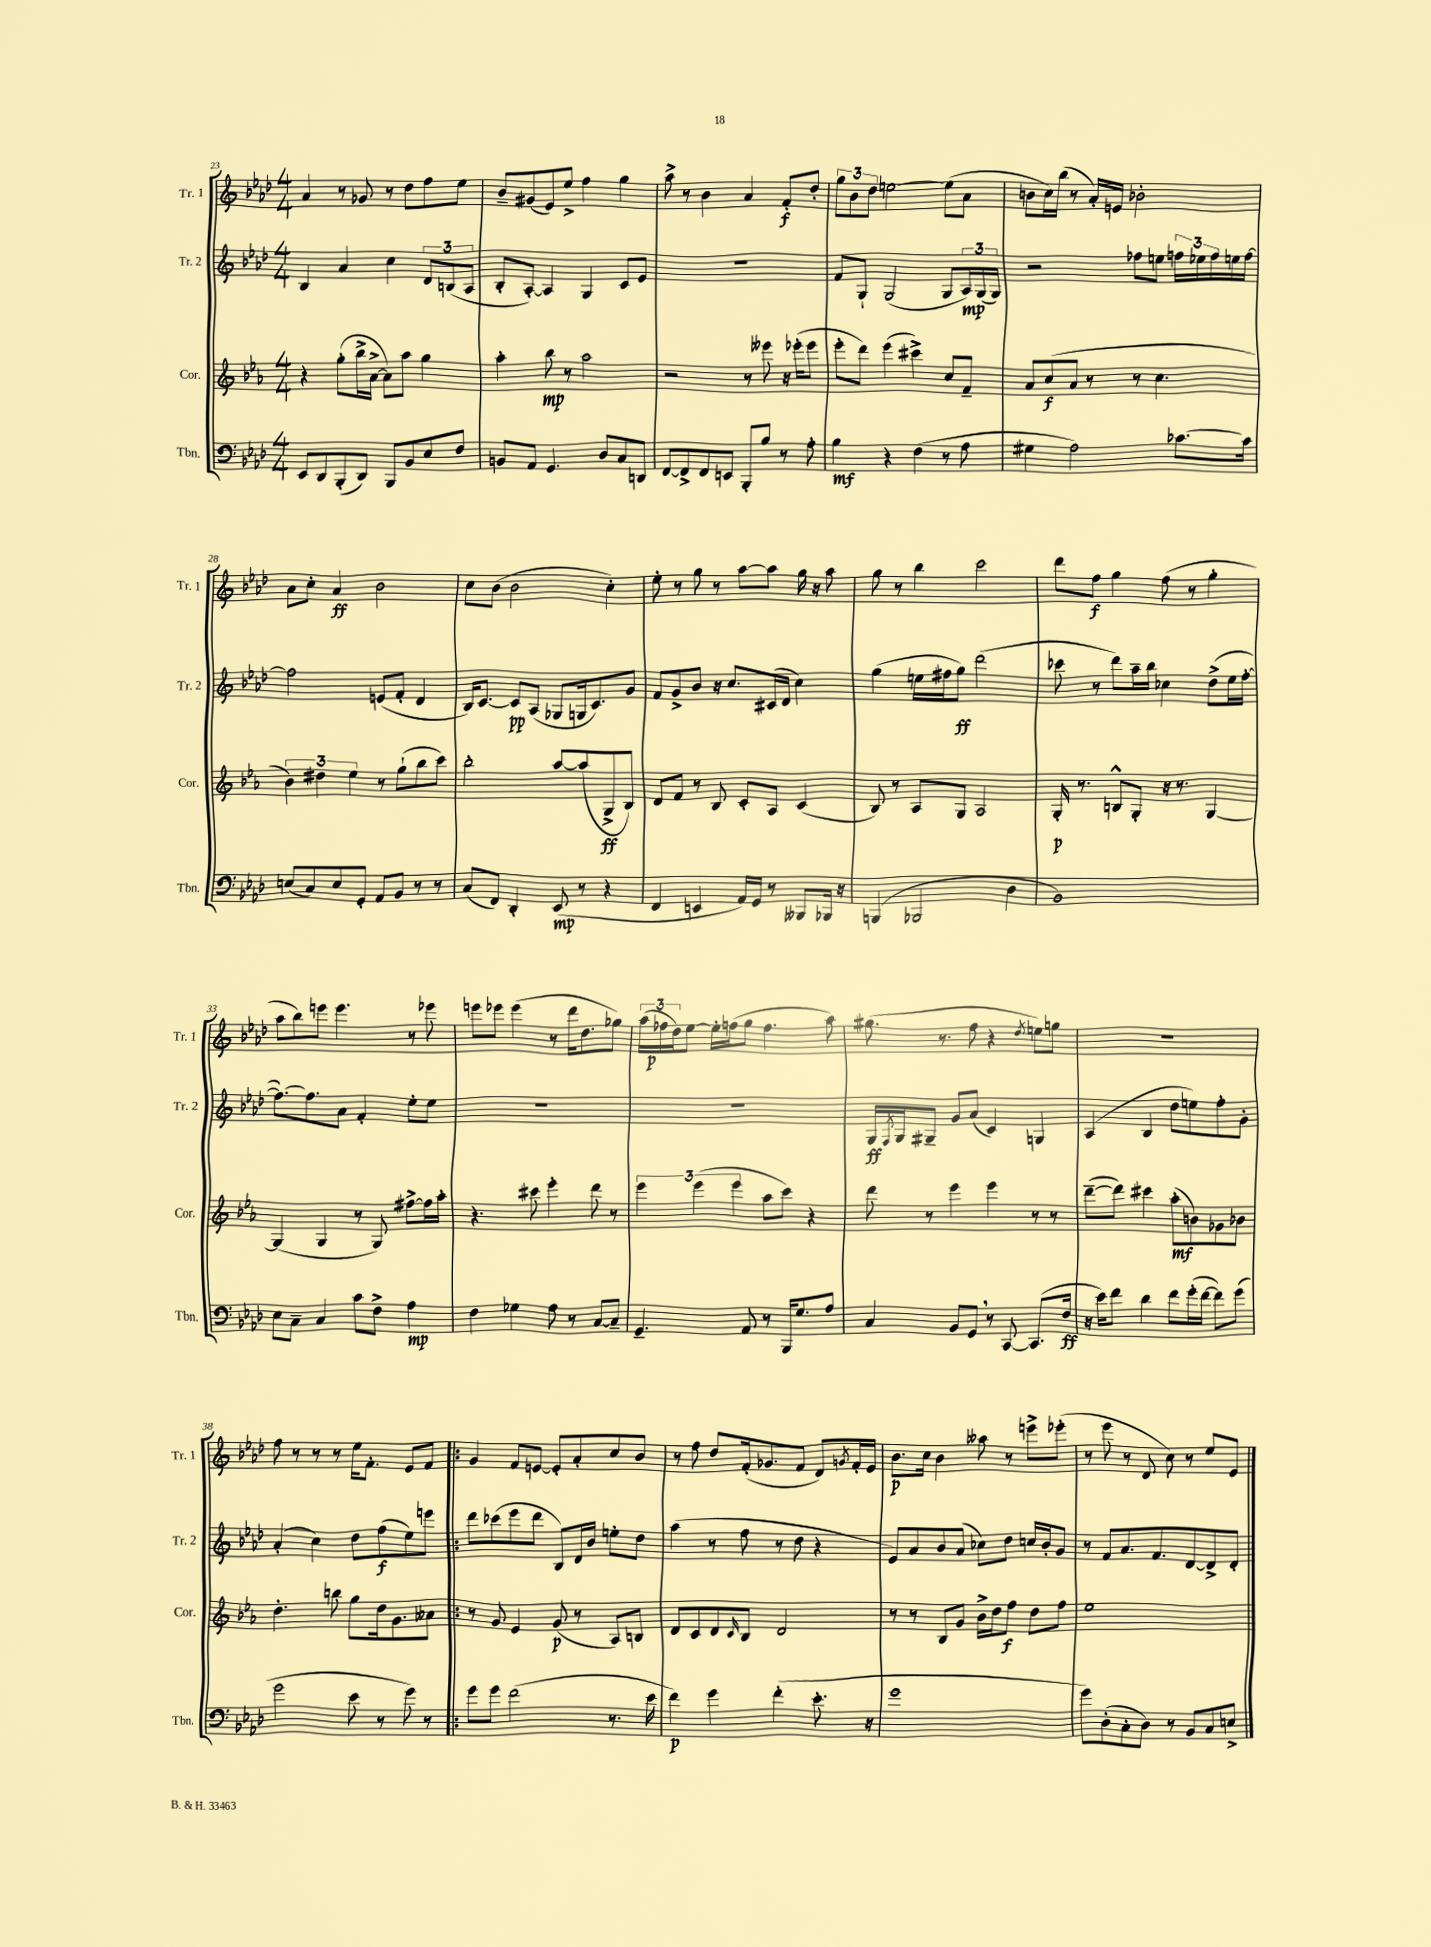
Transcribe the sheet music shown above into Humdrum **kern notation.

**kern	**dynam	**kern	**dynam	**kern	**dynam	**kern	**dynam
*part4	*part4	*part3	*part3	*part2	*part2	*part1	*part1
*staff4	*staff4	*staff3	*staff3	*staff2	*staff2	*staff1	*staff1
*I"Tbn.	*	*I"Cor.	*	*I"Tr. 2	*	*I"Tr. 1	*
*I'Tbn.	*	*I'Cor.	*	*I'Tr. 2	*	*I'Tr. 1	*
*clefF4	*	*clefG2	*	*clefG2	*	*clefG2	*
*k[b-e-a-d-]	*	*k[b-e-a-]	*	*k[b-e-a-d-]	*	*k[b-e-a-d-]	*
*M4/4	*	*M4/4	*	*M4/4	*	*M4/4	*
=23	=23	=23	=23	=23	=23	=23	=23
8EE-/L	.	4r	.	4B-/	.	4a-/	.
8DD-/	.	.	.	.	.	.	.
(8BBB-'/	.	(8gg'\L	.	4a-/	.	8r	.
8DD-/J)	.	16bb-^\L	.	.	.	8g-X/	.
.	.	[16a-^\JJ	.	.	.	.	.
8BBB-/L	.	8a-\L])	.	4cc\	.	8r	.
8BB-/	.	8aa-\J	.	.	.	8dd-\L	.
8E-/	.	4gg\	.	12d-/L	.	8ff\	.
.	.	.	.	(12Bn/	.	.	.
8F/J	.	.	.	.	.	8ee-\J	.
.	.	.	.	12A-/J	.	.	.
=24	=24	=24	=24	=24	=24	=24	=24
8BBn/L	.	4aa-'\	.	8B-'/L	.	8b-~/L	.
8AA-/J	.	.	.	[8A-'/J)	.	(8g#X/	.
4.GG/	.	8bb-\	mp	4A-/]	.	8e-/)	.
.	.	8r	.	.	.	8ee-^/J	.
.	.	2aa-\	.	4G/	.	4ff\	.
8D-/L	.	.	.	.	.	.	.
8C/	.	.	.	8c/L	.	4gg\	.
8DDn/J	.	.	.	8e-/J	.	.	.
=25	=25	=25	=25	=25	=25	=25	=25
[8FF/L	.	2r	.	1r	.	8aa-^\	.
8FF^/]	.	.	.	.	.	8r	.
8FF/	.	.	.	.	.	4b-\	.
8EEn/J	.	.	.	.	.	.	.
8BBB-'/L	.	8r	.	.	.	4a-/	.
8B-/J	.	8eee--X\	.	.	.	.	.
8r	.	16r	.	.	.	8f'/L	f
.	.	(16eee-X'\KL	.	.	.	.	.
8A-'\	.	8eee-\J	.	.	.	8dd-'/J	.
=26	=26	=26	=26	=26	=26	=26	=26
4B-\	mf	8eee-'\L	.	8f/L	.	12gg\L	.
.	.	.	.	.	.	12b-\	.
.	.	8ddd\J)	.	8G`/J	.	.	.
.	.	.	.	.	.	12dd-\J	.
4r	.	(4eee-\	.	(2G/	.	[2een\	.
(4F\	.	4ccc#X^\)	.	.	.	.	.
8r	.	8cc/L	.	8G/L	.	(8ee\L]	.
8A-\	.	8f~/J	.	24A-/L)	mp	8a-\J	.
.	.	.	.	(24G/	.	.	.
.	.	.	.	24G/JJ)	.	.	.
=27	=27	=27	=27	=27	=27	=27	=27
4G#X\	.	8a-/L	.	2r	.	8bn\L	.
.	.	(8cc/	f	.	.	16cc\L)	.
.	.	.	.	.	.	(16bb-\JJ	.
2A-\)	.	8a-/J	.	.	.	8r	.
.	.	8r	.	.	.	16a-'/LL)	.
.	.	.	.	.	.	16en/JJ	.
.	.	8r	.	8ff-X\L	.	2b-X'\	.
.	.	4.cc\	.	8een\J	.	.	.
[8.c-X\L	.	.	.	24ffn\LL	.	.	.
.	.	.	.	24ee-X\	.	.	.
.	.	.	.	24ff\	.	.	.
.	.	.	.	16een\	.	.	.
16c-\Jk]	.	.	.	[16ff\JJ	.	.	.
!!LO:LB:g=z
=28	=28	=28	=28	=28	=28	=28	=28
(8En/L	.	6b-\)	.	2ff\]	.	8a-\L	.
8C/)	.	.	.	.	.	8cc'\J	.
.	.	6dd#X\	.	.	.	.	.
8E/	.	.	.	.	.	4a-/	ff
.	.	6ee-\	.	.	.	.	.
8GG'/J	.	.	.	.	.	.	.
8AA-/L	.	8r	.	(8en/L	.	2b-\	.
8BB-/J	.	(8gg`\L	.	8f'/J	.	.	.
8r	.	8bb-\	.	4d-/	.	.	.
8r	.	8ccc\J)	.	.	.	.	.
=29	=29	=29	=29	=29	=29	=29	=29
(8C/L	.	2bb-'\	.	16B-/KL)	.	8cc\L	.
.	.	.	.	[8.c/J	.	.	.
8FF/J)	.	.	.	.	.	(8b-\J	.
4DD-'/	.	.	.	8c/L]	pp	2b-\	.
.	.	.	.	(8A-/J	.	.	.
(8EE-/	mp	[8aa-/L	.	8G-X/L	.	.	.
8r	.	(8aa-/]	.	16Gn/k	.	.	.
.	.	.	.	8.c/)	.	.	.
4r	.	8G^/	ff	.	.	4cc'\)	.
.	.	8B-/J)	.	8g/J	.	.	.
=30	=30	=30	=30	=30	=30	=30	=30
4FF/	.	8d/L	.	8f/L	.	8ee-'\	.
.	.	8f/J	.	8g^/	.	8r	.
4EEn/	.	8r	.	8b-/J	.	8gg\	.
.	.	8B-/	.	16r	.	8r	.
.	.	.	.	8.cc/L	.	.	.
16AA-/LL)	.	8c'/L	.	.	.	[8aa-\L	.
16GG/JJ	.	.	.	.	.	.	.
8r	.	8A-/J	.	(16c#X/L	.	8aa-\J]	.
.	.	.	.	16d-/JJ	.	.	.
8BBB--X/L	.	(4c/	.	4cc\)	.	16gg\	.
.	.	.	.	.	.	16r	.
16BBB-X/Jk	.	.	.	.	.	8aa-\	.
16r	.	.	.	.	.	.	.
=31	=31	=31	=31	=31	=31	=31	=31
(4BBBn/	.	8B-/)	.	(4gg\	.	8gg\	.
.	.	8r	.	.	.	8r	.
2BBB-X/	.	8A-/L	.	16een\LL	.	4bb-\	.
.	.	.	.	16ff#X\J	.	.	.
.	.	8G/J	.	8gg\J)	ff	.	.
.	.	2A-/	.	(2ddd-\	.	2ccc\	.
4D-\	.	.	.	.	.	.	.
=32	=32	=32	=32	=32	=32	=32	=32
1BB-)	.	16G'/	p	8ccc-X\	.	8ddd-\L	.
.	.	8.r	.	.	.	.	.
.	.	.	.	8r	.	8ff\J	f
.	.	8Bn^^/L	.	8ddd-\L)	.	4gg\	.
.	.	8G'/J	.	16aa-~\L	.	.	.
.	.	.	.	16bb-\JJ	.	.	.
.	.	16r	.	4cc-X\	.	(8ff\	.
.	.	8.r	.	.	.	.	.
.	.	.	.	.	.	8r	.
.	.	[4G/	.	(8dd-^\L	.	4gg'\	.
.	.	.	.	16ee-\L	.	.	.
.	.	.	.	[16ff'\JJ	.	.	.
!!LO:LB:g=z
=33	=33	=33	=33	=33	=33	=33	=33
8E-\L	.	(4G/]	.	8.ff\L_)	.	8aa-\L	.
8C~\J	.	.	.	.	.	8bb-\)	.
.	.	.	.	8.ff\]	.	.	.
4C/	.	4G/	.	.	.	8eeen\J	.
.	.	.	.	8a-\J	.	4.eee\	.
8c\L	.	8r	.	4f'/	.	.	.
8F^\J	.	8G/)	.	.	.	.	.
4A-\	mp	[8ff#X^\L	.	8ee-'\L	.	8r	.
.	.	16ff#\L]	.	8ee-\J	.	8eee-X\	.
.	.	16aa-'\JJ	.	.	.	.	.
=34	=34	=34	=34	=34	=34	=34	=34
4F\	.	4.r	.	1r	.	8eeen\L	.
.	.	.	.	.	.	8eee-X\J	.
4G-X\	.	.	.	.	.	(4eee-\	.
.	.	8ccc#X\	.	.	.	.	.
8A-\	.	4eee-'\	.	.	.	8r	.
8r	.	.	.	.	.	16ddd-\KL	.
.	.	.	.	.	.	8.dd-\	.
[8C/L	.	8ddd\	.	.	.	.	.
8C~/J]	.	8r	.	.	.	8gg-X\J)	.
=35	=35	=35	=35	=35	=35	=35	=35
4.GG~/	.	6eee-\	.	1r	.	(24aa-\LL	.
.	.	.	.	.	.	24ff-X\	p
.	.	.	.	.	.	24dd-\J)	.
.	.	.	.	.	.	[8ee-\J	.
.	.	(6eee-\	.	.	.	.	.
.	.	.	.	.	.	16ee-'\LL]	.
.	.	.	.	.	.	(16ffn\J	.
.	.	6eee-\	.	.	.	.	.
8AA-/	.	.	.	.	.	8gg\J	.
8r	.	8aa-\L	.	.	.	4.ff\	.
16BBB-/KL	.	8ccc\J)	.	.	.	.	.
8.G/	.	.	.	.	.	.	.
.	.	4r	.	.	.	.	.
8A-/J	.	.	.	.	.	8aa-\)	.
=36	=36	=36	=36	=36	=36	=36	=36
4C/	.	8ddd\	.	16G/LL	ff	(8.gg#X\	.
.	.	.	.	8qF/	.	.	.
.	.	.	.	16G/J	.	.	.
.	.	8r	.	8G#X~/J	.	.	.
.	.	.	.	.	.	8.r	.
8BB-/L	.	4eee-\	.	8g/L	.	.	.
8GG,/J	.	.	.	(8a-/J	.	8ff\	.
8r	.	4eee-\	.	4c/)	.	4r	.
[8CC/	.	.	.	.	.	.	.
.	.	.	.	.	.	8qdd-/	.
(8.CC/L]	.	8r	.	4Gn/	.	8een\L)	.
.	.	8r	.	.	.	8ggn\J	.
16F/Jk	ff	.	.	.	.	.	.
=37	=37	=37	=37	=37	=37	=37	=37
16r	.	([8ddd~\L	.	(4A-/	.	1r	.
16e-\KL)	.	.	.	.	.	.	.
8f\J	.	8ddd\J])	.	.	.	.	.
4d-\	.	4ccc#X\	.	4B-/	.	.	.
8f\L	.	(8aa-'\L	mf	8dd-\L	.	.	.
(16g'\L	.	8bn\)	.	8een\)	.	.	.
[16f\JJ	.	.	.	.	.	.	.
8f\L])	.	8g-X\	.	8ff'\	.	.	.
(8g\J	.	8b-X\J	.	8g'\J	.	.	.
!!LO:LB:g=z
=38	=38	=38	=38	=38	=38	=38	=38
2g\	.	4.dd'\	.	(4a-'/	.	8ff\	.
.	.	.	.	.	.	8r	.
.	.	.	.	4cc\)	.	8r	.
.	.	8bbn\	.	.	.	8r	.
8e-\	.	8gg\L	.	8dd-\L	.	16ee-\KL	.
.	.	.	.	.	.	8.f'\J	.
8r	.	16dd\k	.	(8ff\	f	.	.
.	.	8.g\	.	.	.	.	.
8g\)	.	.	.	8ee-\)	.	8e-/L	.
8r	.	8a--X\J	.	8eeen\J	.	8f/J	.
=39!|:	=39!|:	=39!|:	=39!|:	=39!|:	=39!|:	=39!|:	=39!|:
8g\L	.	8r	.	8ddd-\L	.	4g/	.
8g\J	.	8g/	.	(8ccc-X\	.	.	.
(2f\	.	4e-/	.	8eee-\	.	8f/L	.
.	.	.	.	8ddd-\J	.	[8en/J	.
.	.	(8g/	p	8B-/L)	.	8e'/L]	.
.	.	8r	.	16d-/L	.	8a-'/	.
.	.	.	.	16b-/JJ	.	.	.
8.r	.	8A-/L)	.	8een'\L	.	8cc/	.
.	.	8Bn/J	.	8dd-\J	.	8b-/J	.
16e-\	.	.	.	.	.	.	.
=40	=40	=40	=40	=40	=40	=40	=40
4f\)	p	8d/L	.	(4aa-\	.	8r	.
.	.	8c/	.	.	.	8ff\	.
4g\	.	8d/	.	8r	.	8dd-/L	.
.	.	16qqc/	.	.	.	.	.
.	.	8B-/J	.	8ff\	.	(16f'/k	.
.	.	.	.	.	.	8.g-X/	.
(4f'\	.	2d/	.	8r	.	.	.
.	.	.	.	8dd-\	.	8f/J	.
8.e-'\	.	.	.	4r	.	8d-/L)	.
.	.	.	.	.	.	8qgn/	.
.	.	.	.	.	.	16f'/L	.
16r	.	.	.	.	.	16e-/JJ	.
=41	=41	=41	=41	=41	=41	=41	=41
1g	.	8r	.	8e-/L)	.	8.b-\L	p
.	.	8r	.	8a-/	.	.	.
.	.	.	.	.	.	16cc\Jk	.
.	.	8B-/L	.	8b-/	.	4b-\	.
.	.	8g/J	.	(8a-/J	.	.	.
.	.	16b-^\LL	.	8cc-X\L)	.	8aa--X\	.
.	.	16dd\J	.	.	.	.	.
.	.	8ff\J	f	8dd-\J	.	8r	.
.	.	8dd\L	.	16ccn/LL	.	8eeen^\L	.
.	.	.	.	16b-'/J	.	.	.
.	.	8ff\J	.	8g/J	.	(8eee-X'\J	.
=42	=42	=42	=42	=42	=42	=42	=42
8g\L)	.	1ee-	.	8r	.	8r	.
(8D-'\	.	.	.	8f/L	.	8eee-\	.
8C'\	.	.	.	8.a-/	.	8r	.
8D-\J)	.	.	.	.	.	8d-/	.
.	.	.	.	8.f/	.	.	.
8r	.	.	.	.	.	8cc\)	.
8BB-/L	.	.	.	[8d-/	.	8r	.
8C/	.	.	.	8d-^/]	.	8ee-/L	.
8En^/J	.	.	.	8d-'/J	.	8e-/J	.
==	==	==	==	==	==	==	==
*-	*-	*-	*-	*-	*-	*-	*-
